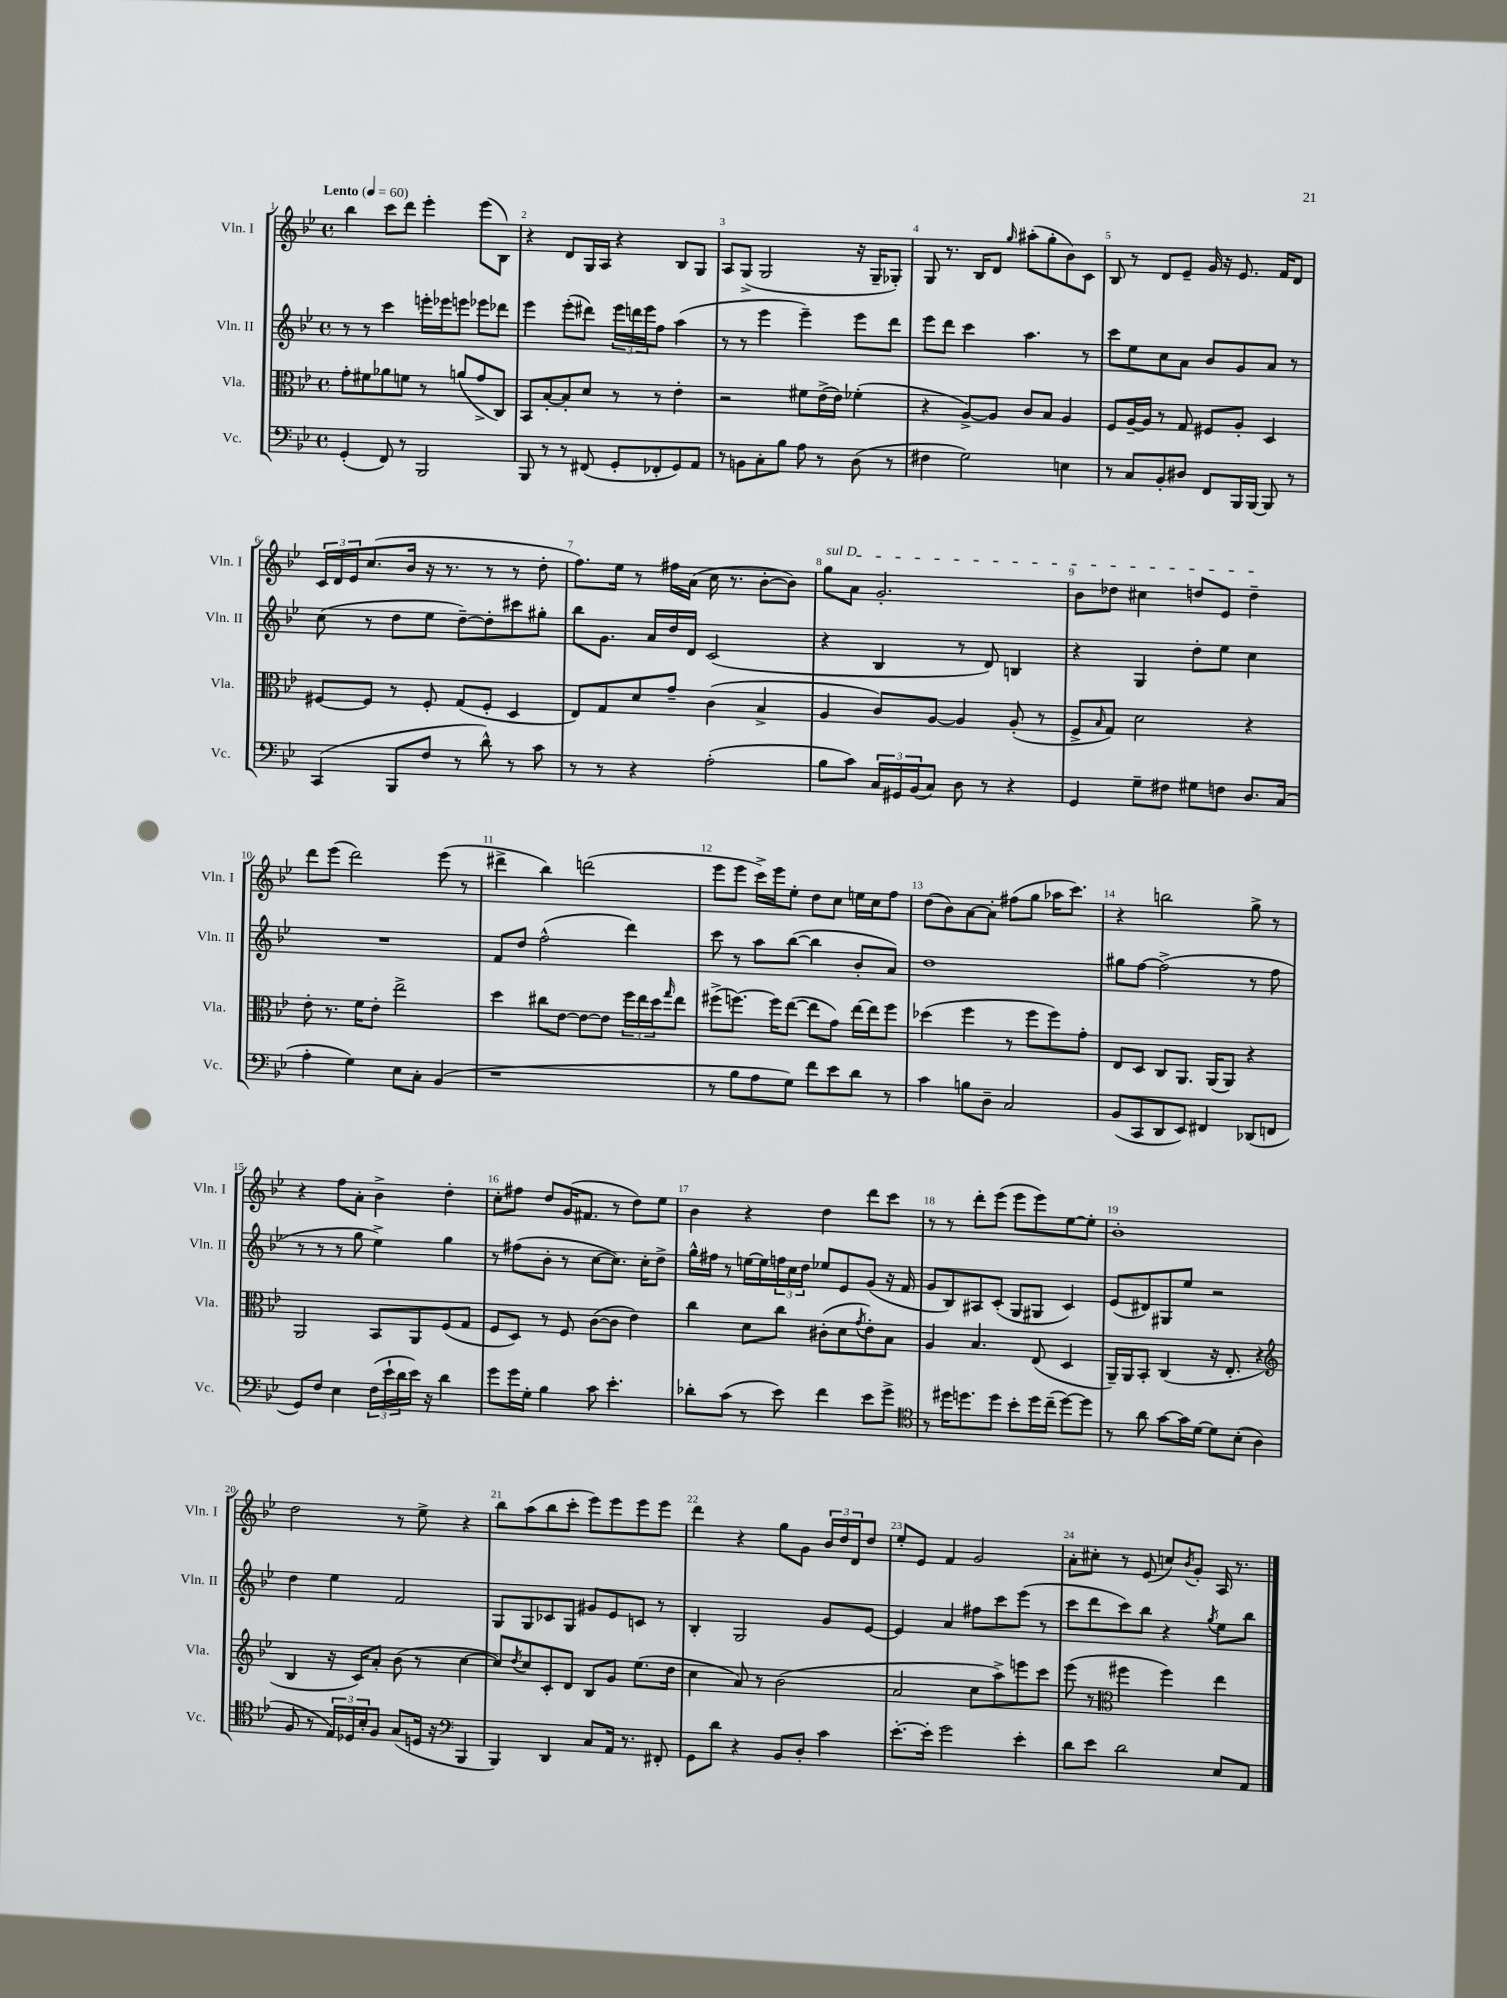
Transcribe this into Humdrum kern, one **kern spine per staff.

**kern	**kern	**kern	**kern
*staff4	*staff3	*staff2	*staff1
*clefF4	*clefC3	*clefG2	*clefG2
*k[b-e-]	*k[b-e-]	*k[b-e-]	*k[b-e-]
*M4/4	*M4/4	*M4/4	*M4/4
*met(c)	*met(c)	*met(c)	*met(c)
*MM60	*MM60	*MM60	*MM60
(4GG'	8g'	8r	4bb-
.	8f#	8r	.
8FF)	8a-	4ccc	8ccc
8r	8f	.	8ddd
2BBB-	8r	16eee'	4eee-'
.	.	16eee-	.
.	(8a	8eee	.
.	8g^	8eee-	(8eee-
.	8C)	8ddd-	8B-)
=	=	=	=
8BBB-	8BB-	4eee-	4r
8r	[8B-'	.	.
8r	8B-']	(8eee-'	8d
(8FF#	8d	8ddd#)	16G
.	.	.	16A
8GG'	8r	24eee-	4r
.	.	24ddd	.
.	.	24eee-	.
8FF-'	8r	8ff	.
8GG)	4e-'	(4aa	8B-
8AA	.	.	8G
=	=	=	=
8r	2r	8r	8A
8BB	.	8r	(8G^
8C'	.	4eee-	2G
8B-	.	.	.
8A	8f#	4eee-~)	.
8r	(16e-^	.	.
.	16e-)	.	.
(8D	(4f-'	8eee-	16r
.	.	.	16G~
8r	.	8ddd	8G-')
=	=	=	=
4F#	4r	8eee-	8G
.	.	8ddd	8.r
2G)	[8A^)	4ccc	.
.	.	.	16B-
.	8A]	.	8d
.	.	.	16qqgg
.	8c	4.aa	(8aa#'
.	8B-	.	8gg'
4E	4A	.	8b-)
.	.	8r	8c
=	=	=	=
8r	8F	8ccc	8B-
8C	[16A~	8ee-	8r
.	16A]	.	.
8BB-'	8r	8cc	8d
8D#	8G	8a	8e-~
8FF	8F#	8b-	16g
.	.	.	16r
16BBB-	8A'	8g	8.e-
[16BBB-	.	.	.
8BBB-]	4D	8a	.
.	.	.	16f
8r	.	8r	8d
=	=	=	=
(4CC	[8F#	(8cc	24c
.	.	.	24d
.	.	.	24e-
.	8F#]	8r	(8.cc
8BBB-	8r	8dd	.
.	.	.	16b-
8F	8F#'	8ee-	16r
.	.	.	8.r
8r	(8G	[8dd~)	.
8d^^)	8F#'	8dd']	8r
8r	4D	8ccc#	8r
8c	.	8gg#'	8dd'
=	=	=	=
8r	8E-)	8bb-	8.ff)
8r	8G	8.g	.
.	.	.	16ee-
4r	8d	.	8r
.	.	16a	.
.	8g~	16dd	16ff#
.	.	16d	(16a
(2A'	(4c	(2c	16cc
.	.	.	8.r
.	4B-^	.	[8b-'
.	.	.	8b-])
=	=	=	=
8B-	4A	4r	8gg
8c)	.	.	8a
24C	8c)	4B-	2.g'
24GG#	.	.	.
(24BB-	.	.	.
8C)	[8A	.	.
8D	4A]	8r	.
8r	.	8d)	.
4r	(8A'	4B	.
.	8r	.	.
=	=	=	=
4GG	8F^	4r	8b-
.	16qqB-	.	.
.	8G)	.	8dd-
8G~	2d	4G	4cc#
8F#	.	.	.
8G#	.	8dd'	8dd
8F	.	8ee-	8e-
8.D	4r	4cc	4dd~
(16C	.	.	.
=	=	=	=
4A'	8e-'	1r	8ddd
.	8.r	.	(8eee-
4G)	.	.	2ddd)
.	16f	.	.
.	8e-'	.	.
8E-	2ee-^	.	.
8C'	.	.	.
(4BB-	.	.	(8eee-
.	.	.	8r
=	=	=	=
1r	4dd	8f	4ddd#^
.	.	8dd	.
.	8cc#	(2ff^^	4bb-)
.	[8e-	.	.
.	8e-_	.	(2ddd
.	8e-]	.	.
.	24ff	4ddd)	.
.	24ee-	.	.
.	24dd	.	.
.	16qqgg	.	.
.	8ee-	.	.
=	=	=	=
8r	(8ff#^	8ccc	8eee-
8B-	[8.ff)	8r	8eee-
8A	.	8aa	16ccc^)
.	16ff]	.	16eee-
8G)	([8ee-	([8bb-	8ee-'
8f	8ee-]	4bb-]	8dd
8e-	8g)	.	8cc
8d	[16ee-	8b-'	16ee
.	16ee-]	.	16cc
8r	8ff	8a)	8ff
=	=	=	=
4c	(4dd-	1dd	(8dd
.	.	.	8b-)
8B	4ff	.	[8a
8D~	.	.	8a']
2C	8r	.	(8ff#
.	8ff	.	8gg
.	8ff)	.	16aa-
.	.	.	8.ccc)
.	8g'	.	.
=	=	=	=
(8BB-	8E-	8gg#	4r
8CC	8D	[8ff	.
8DD	8C	(2ff^]	2bb
8EE-)	8.AA	.	.
4FF#	.	.	.
.	(16AA	.	.
.	8AA)	.	.
(8DD-	4r	8r	8gg^
8FF	.	8ff	8r
=	=	=	=
8GG)	2AA	8r	4r
8F	.	8r	.
4E-	.	8r	8ff
.	.	8gg	8a'
(24F	8BB-	4ee-^)	4b-^
24e-`	.	.	.
24d	.	.	.
16e-)	8AA	.	.
16r	.	.	.
4d	(8F	4gg	4dd'
.	8G	.	.
=	=	=	=
8g	8F	8r	8cc'
16g	8D)	(8ff#	8ff#
16G'	.	.	.
4B-	8r	8b-'	8dd
.	8F	8r	(16g
.	.	.	8.f#
8c	([8c	[8cc	.
4.e-'	8c]	8.cc])	8r
.	4e-)	.	8dd)
.	.	16cc'	.
.	.	8dd^	8ee-
=	=	=	=
8d-'	4cc	16gg^^	4b-
.	.	16ff#	.
(8c	.	8r	.
8r	8d	[16ee	4r
.	.	16ee]	.
8e-)	8cc	24ff	.
.	.	24cc	.
.	.	24dd	.
4f	(8c#'	8ee-	4dd
.	8d	8e-	.
.	8qg	.	.
8e-	8e-')	(8g	8ddd
8g^	8B-	16r	8ccc
.	.	16f	.
=	=	=	=
*clefC4	*	*	*
8r	4A	8g	8r
16dd#	.	8B-)	8r
8.dd	.	.	.
.	4.B-	8A#	8ddd'
8dd	.	(8c'	(8eee-
8b-'	.	8G	8eee-
16dd	(8E-	8G#	8eee-)
(16cc~	.	.	.
[8dd)	4D	4c)	[8ee-
8dd]	.	.	8ee-']
=	=	=	=
8r	16AA~)	(8e-	1b-'
.	16AA	.	.
8a	8BB-'	8d#)	.
[8g	(4C	8G#	.
16g]	.	8ee-	.
[16d	.	.	.
8d]	16r	2r	.
.	8.E-'	.	.
(8B-'	.	.	.
4A	4r	.	.
=	=	=	=
*	*clefG2	*	*
8F	4B-	4dd	2dd
8r	.	.	.
24E-)	16r	4ee-	.
24D-	.	.	.
.	16c)	.	.
24B-'	.	.	.
8F	8a'	.	.
(8G	(8b-	2f	8r
16D	8r	.	8ee-^
16r	.	.	.
*clefF4	*	*	*
4BBB-	[4cc	.	4r
=	=	=	=
4BBB-)	8cc])	8G	8bb-
.	8qdd	.	.
.	8cc	8G	(8aa
4DD	8c'	8c-	8bb-
.	8d	8G	8ccc'
8C	8B-	8g#	8eee-)
16AA	8g	8e-	8eee-
8.r	.	.	.
.	(8.ee-	8c	8eee-
8FF#'	.	8r	8eee-
.	16dd	.	.
=	=	=	=
8GG	4cc	4B-'	4ddd
8d	.	.	.
4r	8a)	2G	4r
.	8r	.	.
8BB-	(2b-	.	8gg
8D'	.	.	8g
4c	.	8g	24b-
.	.	.	24dd
.	.	.	24d
.	.	[8e-	8dd
=	=	=	=
[8.e-'	2a	4e-]	8ee-'
.	.	.	8e-
16e-']	.	.	.
2g	.	4a	4f
.	8cc	8ff#	2g
.	8aa^)	8ccc	.
4e-'	8eee	(8eee-	.
.	8ccc	8r	.
=	=	=	=
8d	(8eee-	8ccc	8a'
8e-	8r	8ddd	8cc#'
*	*clefC3	*	*
2d	4ff#	8ccc)	8r
.	.	8bb-	(8e-
.	4ff#)	4r	8cc)
.	.	.	8qb-
.	.	.	8g'
.	.	8qgg	.
8E-	4ee-	8ee-	16A
.	.	.	8.r
8AA	.	8bb-	.
==	==	==	==
*-	*-	*-	*-
